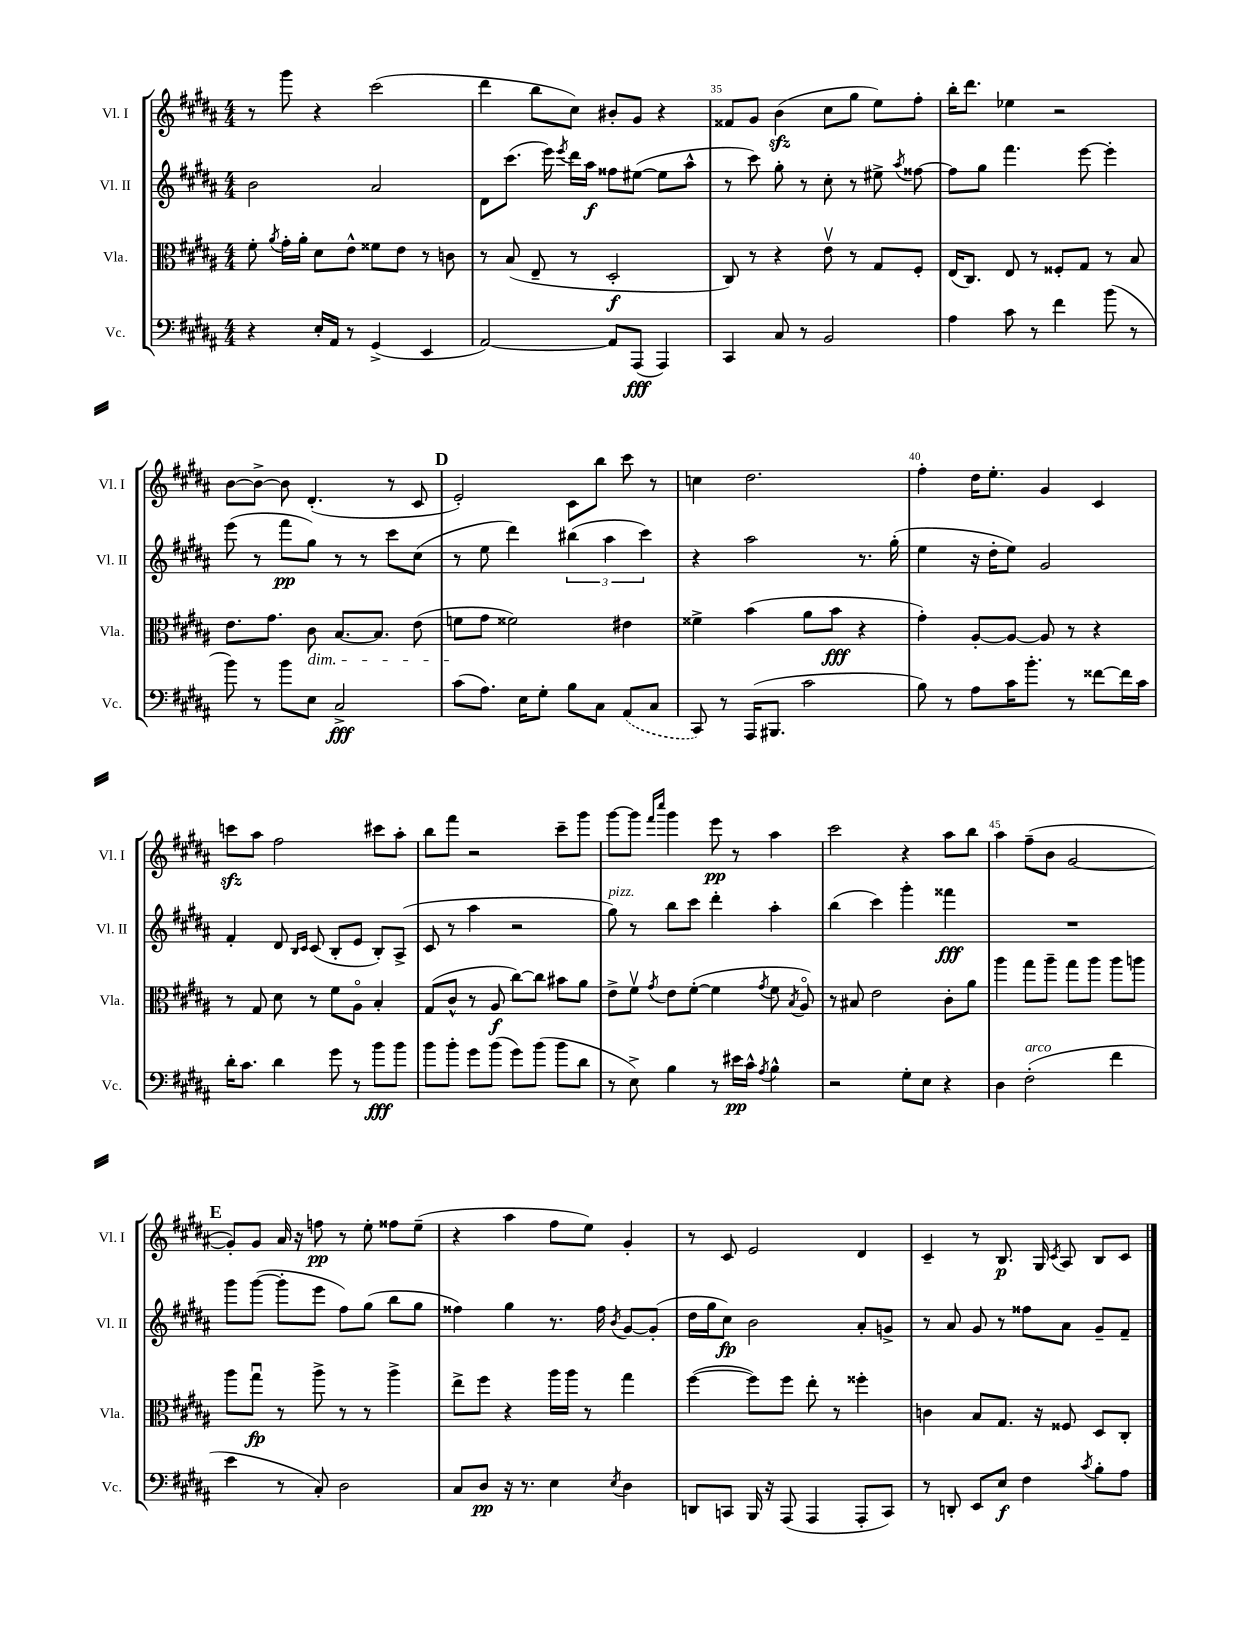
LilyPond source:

<<
\new StaffGroup <<
\new Staff = "s0" \with { instrumentName = "Vl. I" shortInstrumentName = "Vl. I" } {
    \clef treble \key b \major \numericTimeSignature \time 4/4
    \autoBeamOff r8 gis'''8 r4 cis'''2( |
    dis'''4 b''8[ cis''8]) bis'8[-. gis'8] r4 |
    fisis'8[ gis'8] b'4\sfz( cis''8[ gis''8] e''8[) fis''8]-. |
    b''16[-. dis'''8.] ees''4 r2 |
    b'8[~ b'8]~-> b'8 dis'4.-.( r8 cis'8 |
    \mark \markup { \bold "D" } e'2-.) cis'8[ b''8] cis'''8 r8 |
    c''4 dis''2. |
    fis''4-. dis''16[ e''8.]-. gis'4 cis'4 |
    c'''8[\sfz ais''8] fis''2 cis'''8[ ais''8]-. |
    b''8[ fis'''8] r2 cis'''8[-- gis'''8] |
    gis'''8[~ gis'''8] \grace { fis'''16[ cis''''16] } gis'''4 e'''8\pp r8 ais''4 |
    cis'''2 r4 ais''8[ b''8] |
    ais''4 fis''8[--( b'8] gis'2~ |
    \mark \markup { \bold "E" } gis'8[-.) gis'8] ais'16 r16 f''8\pp r8 e''8-. fisis''8[ e''8]--( |
    r4 ais''4 fis''8[ e''8]) gis'4-. |
    r8 cis'8 e'2 dis'4 |
    cis'4-- r8 b8.\p gis16 \acciaccatura { cis'8 } ais8 b8[ cis'8] \bar "|." |
}
\new Staff = "s1" \with { instrumentName = "Vl. II" shortInstrumentName = "Vl. II" } {
    \clef treble \key b \major \numericTimeSignature \time 4/4
    \autoBeamOff b'2 ais'2 |
    dis'8[ cis'''8.]( e'''16) \acciaccatura { e'''8 } dis'''16[ ais''16]\f fisis''8[ eis''8]~( eis''8[ ais''8]-^ |
    r8 cis'''8) gis''8-. r8 cis''8-. r8 eis''8-> \acciaccatura { ais''8 } fisis''8~ |
    fisis''8[ gis''8] fis'''4. e'''8~ e'''4-. |
    e'''8( r8 fis'''8[\pp gis''8]) r8 r8 cis'''8[ cis''8]( |
    \mark \markup { \bold "D" } r8 e''8 dis'''4) \tuplet 3/2 { bis''4( ais''4 cis'''4) } |
    r4 ais''2 r8. gis''16-.( |
    e''4 r16 dis''16[-. e''8]) gis'2 |
    fis'4-. dis'8 \grace { b16[ cis'16] } cis'8( b8[-. e'8] b8[-.) ais8]->( |
    cis'8 r8 ais''4 r2 |
    gis''8^\markup { \italic "pizz." }) r8 b''8[ cis'''8] dis'''4-. ais''4-. |
    b''4( cis'''4) gis'''4-. fisis'''4\fff |
    R1 |
    \mark \markup { \bold "E" } gis'''8[ gis'''8]~( gis'''8[-. e'''8] fis''8[) gis''8]( b''8[ gis''8] |
    fisis''4) gis''4 r8. fisis''16 \acciaccatura { b'8 } gis'8[~ gis'8]-.( |
    dis''16[ gis''16 cis''8]\fp) b'2 ais'8[-. g'8]-> |
    r8 ais'8 gis'8 r8 fisis''8[ ais'8] gis'8[-- fis'8]-- \bar "|." |
}
\new Staff = "s2" \with { instrumentName = "Vla." shortInstrumentName = "Vla." } {
    \clef alto \key b \major \numericTimeSignature \time 4/4
    \autoBeamOff fis'8-. \acciaccatura { ais'8 } gis'16[-. ais'16]-. dis'8[ e'8]-^ fisis'8[ e'8] r8 c'8 |
    r8 b8( e8-- r8 dis2-.\f |
    cis8) r8 r4 e'8\upbow r8 gis8[ fis8]-. |
    e16[( cis8.]) e8 r8 fisis8[-. gis8] r8 b8 |
    e'8.[ gis'8.] cis'8\dim b8.[~ b8.] e'8( |
    \mark \markup { \bold "D" } f'8[\! gis'8] fisis'2) eis'4 |
    fisis'4-> b'4( ais'8[ b'8]\fff r4 |
    gis'4-.) ais8[~-. ais8]~ ais8 r8 r4 |
    r8 gis8 dis'8 r8 fis'8[ ais8]\flageolet b4-. |
    gis8[( cis'8]-^ r8 ais8\f cis''8[~) cis''8] bis'8[ ais'8] |
    e'8[-> fis'8]\upbow \acciaccatura { gis'8 } e'8[ fis'8]~-.( fis'4 \acciaccatura { gis'8 } fis'8 \acciaccatura { b8 } ais8\flageolet) |
    r8 bis8 e'2 cis'8[-. ais'8] |
    ais''4 gis''8[ ais''8]-- gis''8[ ais''8] ais''8[ a''8] |
    \mark \markup { \bold "E" } ais''8[ gis''8]\downbow\fp r8 ais''8-> r8 r8 ais''4-> |
    e''8[-> fis''8] r4 ais''16[ ais''16] r8 gis''4 |
    fis''4~( fis''8[) fis''8] e''8-. r8 fisis''4-. |
    c'4 b8[ gis8.] r16 fisis8 dis8[ cis8]-. \bar "|." |
}
\new Staff = "s3" \with { instrumentName = "Vc." shortInstrumentName = "Vc." } {
    \clef bass \key b \major \numericTimeSignature \time 4/4
    \autoBeamOff r4 e16[-. ais,16] r8 gis,4->( e,4 |
    ais,2~) ais,8[ ais,,8]\fff( ais,,4) |
    cis,4 cis8 r8 b,2 |
    ais4 cis'8 r8 fis'4 b'8( r8 |
    b'8) r8 b'8[ e8] cis2->\fff |
    \mark \markup { \bold "D" } cis'8[( ais8.]) e16[ gis8]-. b8[ cis8] \once \slurDashed ais,8[( cis8] |
    cis,8) r8 ais,,16[( bis,,8.] cis'2 |
    b8) r8 ais8[ cis'16 b'8.]-. r8 fisis'8[~ fisis'16 cis'16] |
    dis'16[-. cis'8.] dis'4 gis'8 r8 b'8[\fff b'8] |
    b'8[ b'8]-. gis'8[ b'8]( gis'8[) b'8]( b'8[ dis'8] |
    r8 e8->) b4 r8 eis'16[\pp cis'16]-^ \acciaccatura { ais8 } b4-^ |
    r2 gis8[-. e8] r4 |
    dis4 fis2-.^\markup { \italic "arco" }( fis'4 |
    \mark \markup { \bold "E" } e'4 r8 cis8-.) dis2 |
    cis8[ dis8]\pp r16 r8. e4 \acciaccatura { e8 } dis4 |
    d,8[ c,8] b,,16 r16 ais,,8( ais,,4 ais,,8[-. c,8]) |
    r8 d,8-. e,8[ e8]\f fis4 \acciaccatura { cis'8 } b8[-. ais8] \bar "|." |
}
>>
>>
\layout { \context { \Score currentBarNumber = #33 \override BarNumber.break-visibility = ##(#f #t #t) barNumberVisibility = #(every-nth-bar-number-visible 5) } }
